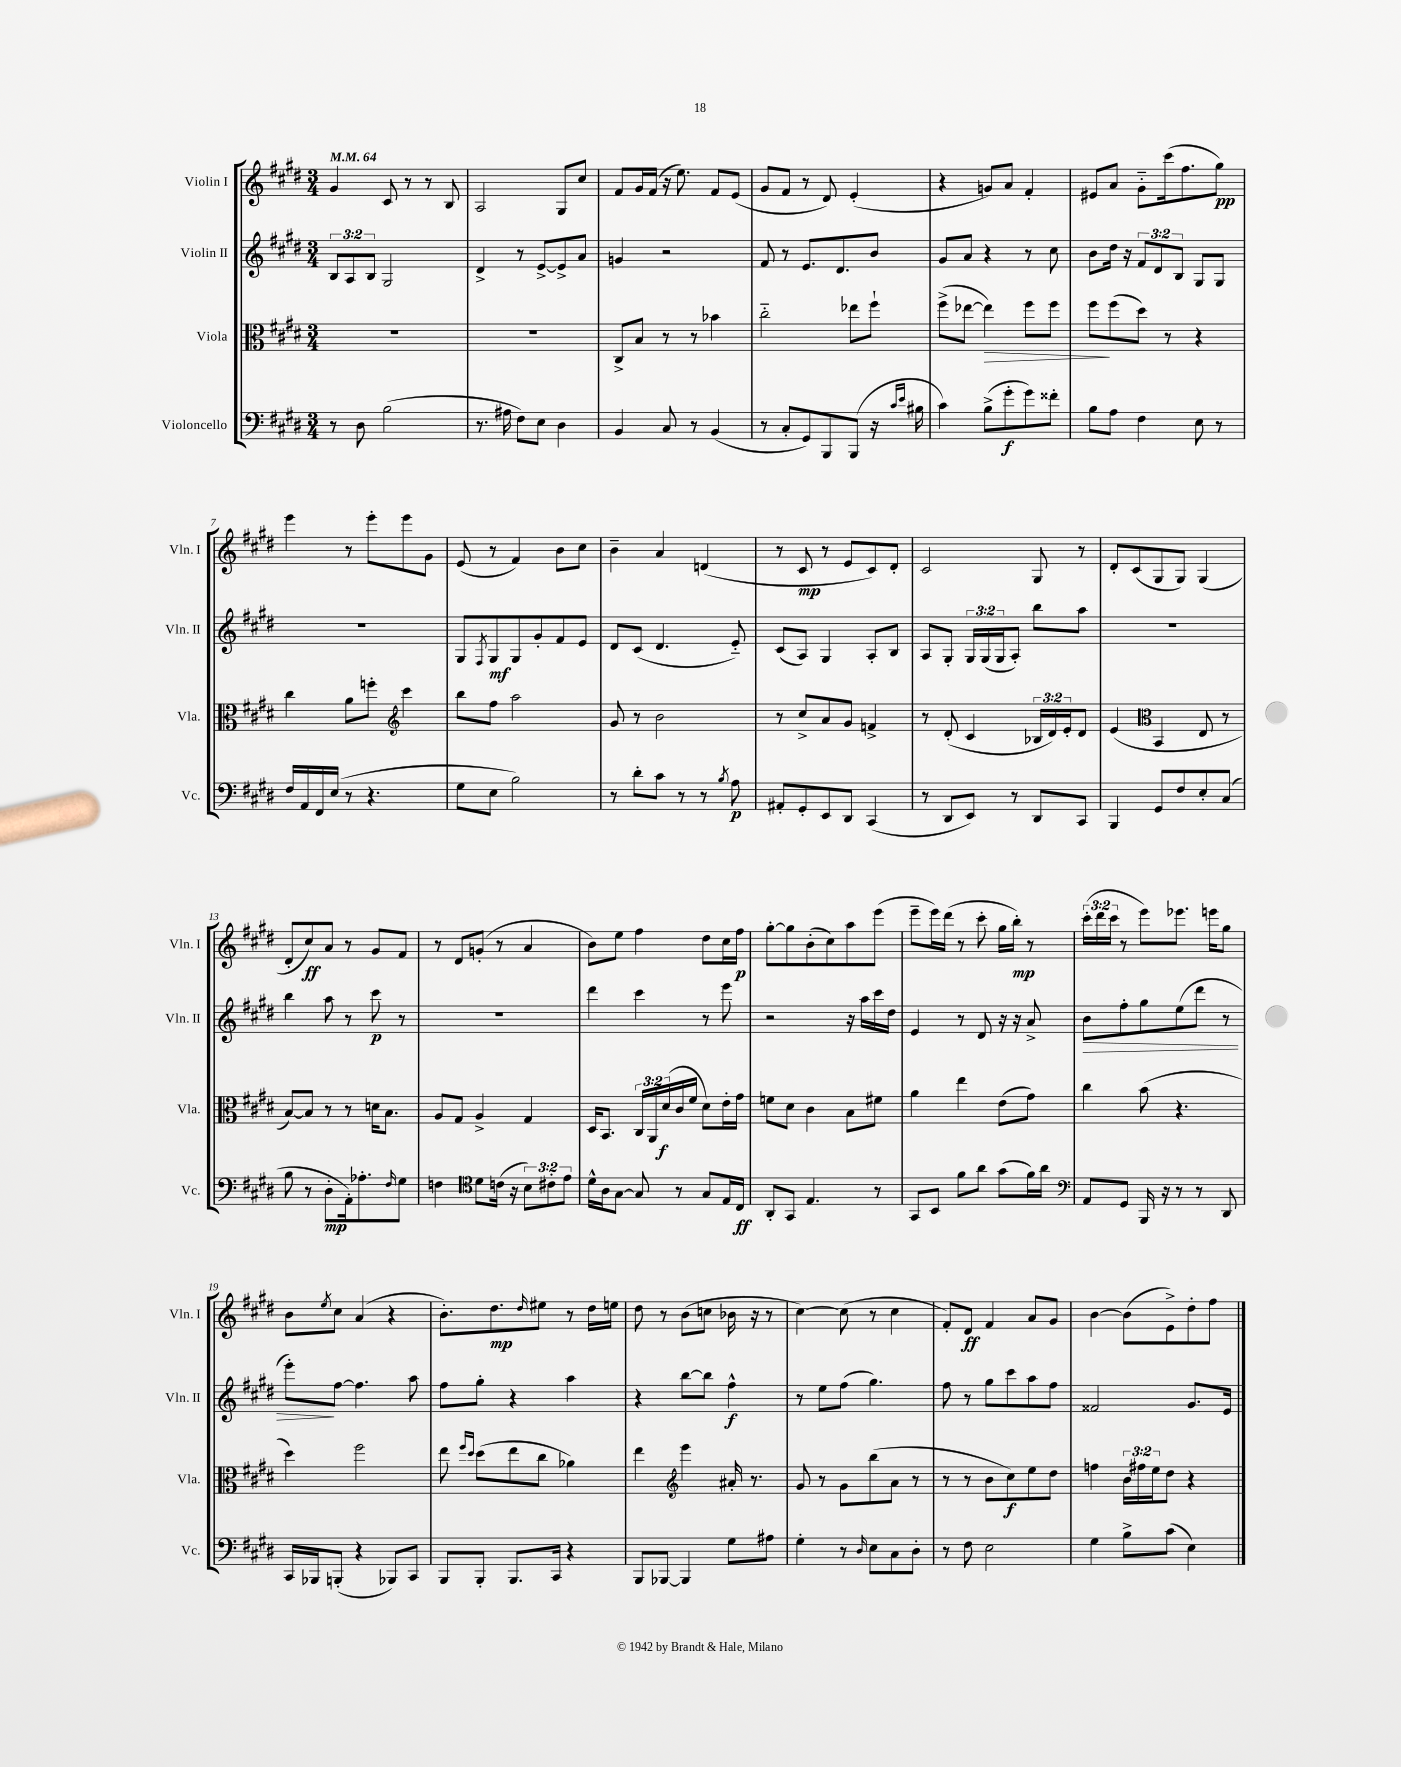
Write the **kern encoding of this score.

**kern	**kern	**kern	**kern
*staff4	*staff3	*staff2	*staff1
*clefF4	*clefC3	*clefG2	*clefG2
*k[f#c#g#d#]	*k[f#c#g#d#]	*k[f#c#g#d#]	*k[f#c#g#d#]
*M3/4	*M3/4	*M3/4	*M3/4
*MM64	*MM64	*MM64	*MM64
8r	2.r	12B	4g#
.	.	12A	.
8D#	.	.	.
.	.	12B	.
(2B	.	2G#	8c#
.	.	.	8r
.	.	.	8r
.	.	.	8B
=	=	=	=
8.r	2.r	4d#^	2A
16A#	.	.	.
8F#)	.	8r	.
8E	.	[8e^	.
4D#	.	8e^]	8G#
.	.	8a	8cc#
=	=	=	=
4BB	8C#^	4g	8f#
.	8B	.	16g#
.	.	.	(16f#
8C#	8r	2r	16r
.	.	.	8.ee)
8r	8r	.	.
(4BB	4b-	.	8f#
.	.	.	(8e
=	=	=	=
8r	2cc#'~	8f#	8g#
8C#'	.	8r	8f#
8GG#)	.	8.e	8r
8BBB	.	.	8d#)
.	.	8.d#	.
(8BBB	8ee-	.	(4e'
16r	8ff#`	8b	.
16qqc#	.	.	.
16qqe	.	.	.
16B#	.	.	.
=	=	=	=
4c#)	(8ff#^	8g#	4r
.	[8ee-	8a	.
(8B^	4ee-])	4r	8g)
8g#'	.	.	8a
8g#)	8ff#	8r	4f#'
8f##'	8ff#	8cc#	.
=	=	=	=
8B	8ff#	8b	8e#
8A	(8ff#	16dd#	8a
.	.	16r	.
4F#	8dd#)	12f#	8g#'~
.	.	12d#	.
.	8r	.	(16ccc#
.	.	12B	.
.	.	.	8.ff#
8E	4r	8G#	.
8r	.	8G#	8gg#)
=	=	=	=
16F#	4cc#	2.r	4eee
16AA	.	.	.
16FF#	.	.	.
(16E	.	.	.
8r	8a	.	8r
4.r	8ff'	.	8eee'
*	*clefG2	*	*
.	4ccc#	.	8eee
.	.	.	8g#
=	=	=	=
8G#	8bb	8G#	(8e
.	.	8qF#	.
8E	8ff#	8G#	8r
2B)	2aa	8G#	4f#)
.	.	8g#'	.
.	.	8f#	8b
.	.	8e	8cc#
=	=	=	=
8r	8g#	8d#	4b~
8d#'	8r	(8c#	.
8c#	2b	4.d#	4a
8r	.	.	.
8r	.	.	(4d
8qB	.	.	.
8A	.	8e'~)	.
=	=	=	=
8AA#'	8r	(8c#	8r
8GG#'	8cc#^	8A)	8c#
8EE	8a	4G#	8r
8DD#	8g#	.	8e
(4CC#	4f^	8A'	8c#)
.	.	8B	8d#'
=	=	=	=
8r	8r	8A	2c#
8DD#	(8d#'	8G#'	.
8EE)	4c#	24G#	.
.	.	(24G#	.
.	.	24G#	.
8r	.	8A')	.
8DD#	24B-	8bb	8G#
.	24d#)	.	.
.	24e'	.	.
8CC#	8d#	8aa	8r
=	=	=	=
4BBB	(4e	2.r	8d#'
.	.	.	(8c#
*	*clefC3	*	*
8GG#	4BB	.	8G#
8F#	.	.	8G#)
8E'	8E	.	(4G#
(8C#	8r	.	.
=	=	=	=
8B	[8B)	4bb	8d#'
8r	8B]	.	8cc#)
8D#'	8r	8aa	8a
16AA')	8r	8r	8r
8.A-'	.	.	.
.	16d	8ccc#	8g#
.	8.B	.	.
16qqF#	.	.	.
8G#	.	8r	8f#
=	=	=	=
4F	8A	2.r	8r
.	8G#	.	8d#
*clefC4	*	*	*
8d#	4A^	.	(8g'
(16c	.	.	8r
16r	.	.	.
12B)	4G#	.	4a
12c#'	.	.	.
12e	.	.	.
=	=	=	=
16d#^^	16D#	4ddd#	8b)
16A	8.BB	.	.
[8G#	.	.	8ee
8G#]	24C#	4ccc#	4ff#
.	24AA	.	.
.	(24d#	.	.
8r	16c#	.	.
.	16f#	.	.
8G#	8d#)	8r	8dd#
16E	16e'	8eee	16cc#
16C#	16g#	.	16ff#
=	=	=	=
8AA'	8f	2r	[8gg#'
8GG#	8d#	.	8gg#]
4.E	4c#	.	(8b'
.	.	.	8cc#)
.	8B	16r	8aa
.	.	16aa	.
8r	8f#	16ccc#	(8eee
.	.	16dd#	.
=	=	=	=
8GG#	4a	4e	8eee~
8BB	.	.	16eee)
.	.	.	(16ddd#
8f#	4ee	8r	8r
8a	.	8d#	8ccc#'
(8g#	(8e	16r	16gg#
.	.	16r	16bb')
16f#)	8g#)	8a^	8r
16a	.	.	.
=	=	=	=
*clefF4	*	*	*
8AA	4cc#	8b	(24ccc#'
.	.	.	24ddd#
.	.	.	24ccc#
8GG#	.	8ff#'	8r
16BBB	(8b	8gg#	8eee)
16r	.	.	.
8r	4.r	(8ee	8.eee-
8r	.	8ddd#	.
.	.	.	16eee
8DD#	.	8r	8gg#
=	=	=	=
16CC#	4dd#)	8eee')	8b
16BBB-	.	.	.
.	.	.	8qee
(8BBB'	.	[8ff#	8cc#
4r	2ff#	4.ff#]	(4a
8BBB-)	.	.	4r
8CC#	.	8aa	.
=	=	=	=
8BBB	8ee	8ff#	8.b')
.	16qqff#	.	.
.	16qqdd#	.	.
8BBB'	(8dd#	8gg#'	.
.	.	.	8.dd#
8.BBB	8ee	4r	.
.	.	.	16qqdd#
.	8cc#	.	8ee#
16CC#	.	.	.
4r	4a-)	4aa	8r
.	.	.	16dd#
.	.	.	16ee
=	=	=	=
8BBB	4ee	4r	8dd#
[8BBB-	.	.	8r
*	*clefG2	*	*
4BBB-]	4eee	[8bb	(8b
.	.	8bb]	8cc
8G#	16a#'	4ff#^^	16b-
.	8.r	.	16r
8A#	.	.	8r
=	=	=	=
4G#'	8g#	8r	[4cc#)
.	8r	8ee	.
8r	8g#	(8ff#	(8cc#]
16qqD#	.	.	.
8E	(8bb	4.gg#)	8r
8C#	8a	.	4cc#
8D#'	8r	.	.
=	=	=	=
8r	8r	8ff#	8f#')
8F#	8r	8r	8d#
2E	8b	8gg#	4f#
.	8cc#)	8ccc#	.
.	8ee	8aa	8a
.	8dd#	8ff#	8g#
=	=	=	=
4G#	4ff	2f##	[4b
8B^	24b	.	(8b]
.	24ff#	.	.
.	24ee	.	.
(8c#	8dd#	.	8e^)
4E)	4r	8.g#	8dd#'
.	.	.	8ff#
.	.	16e	.
==	==	==	==
*-	*-	*-	*-
